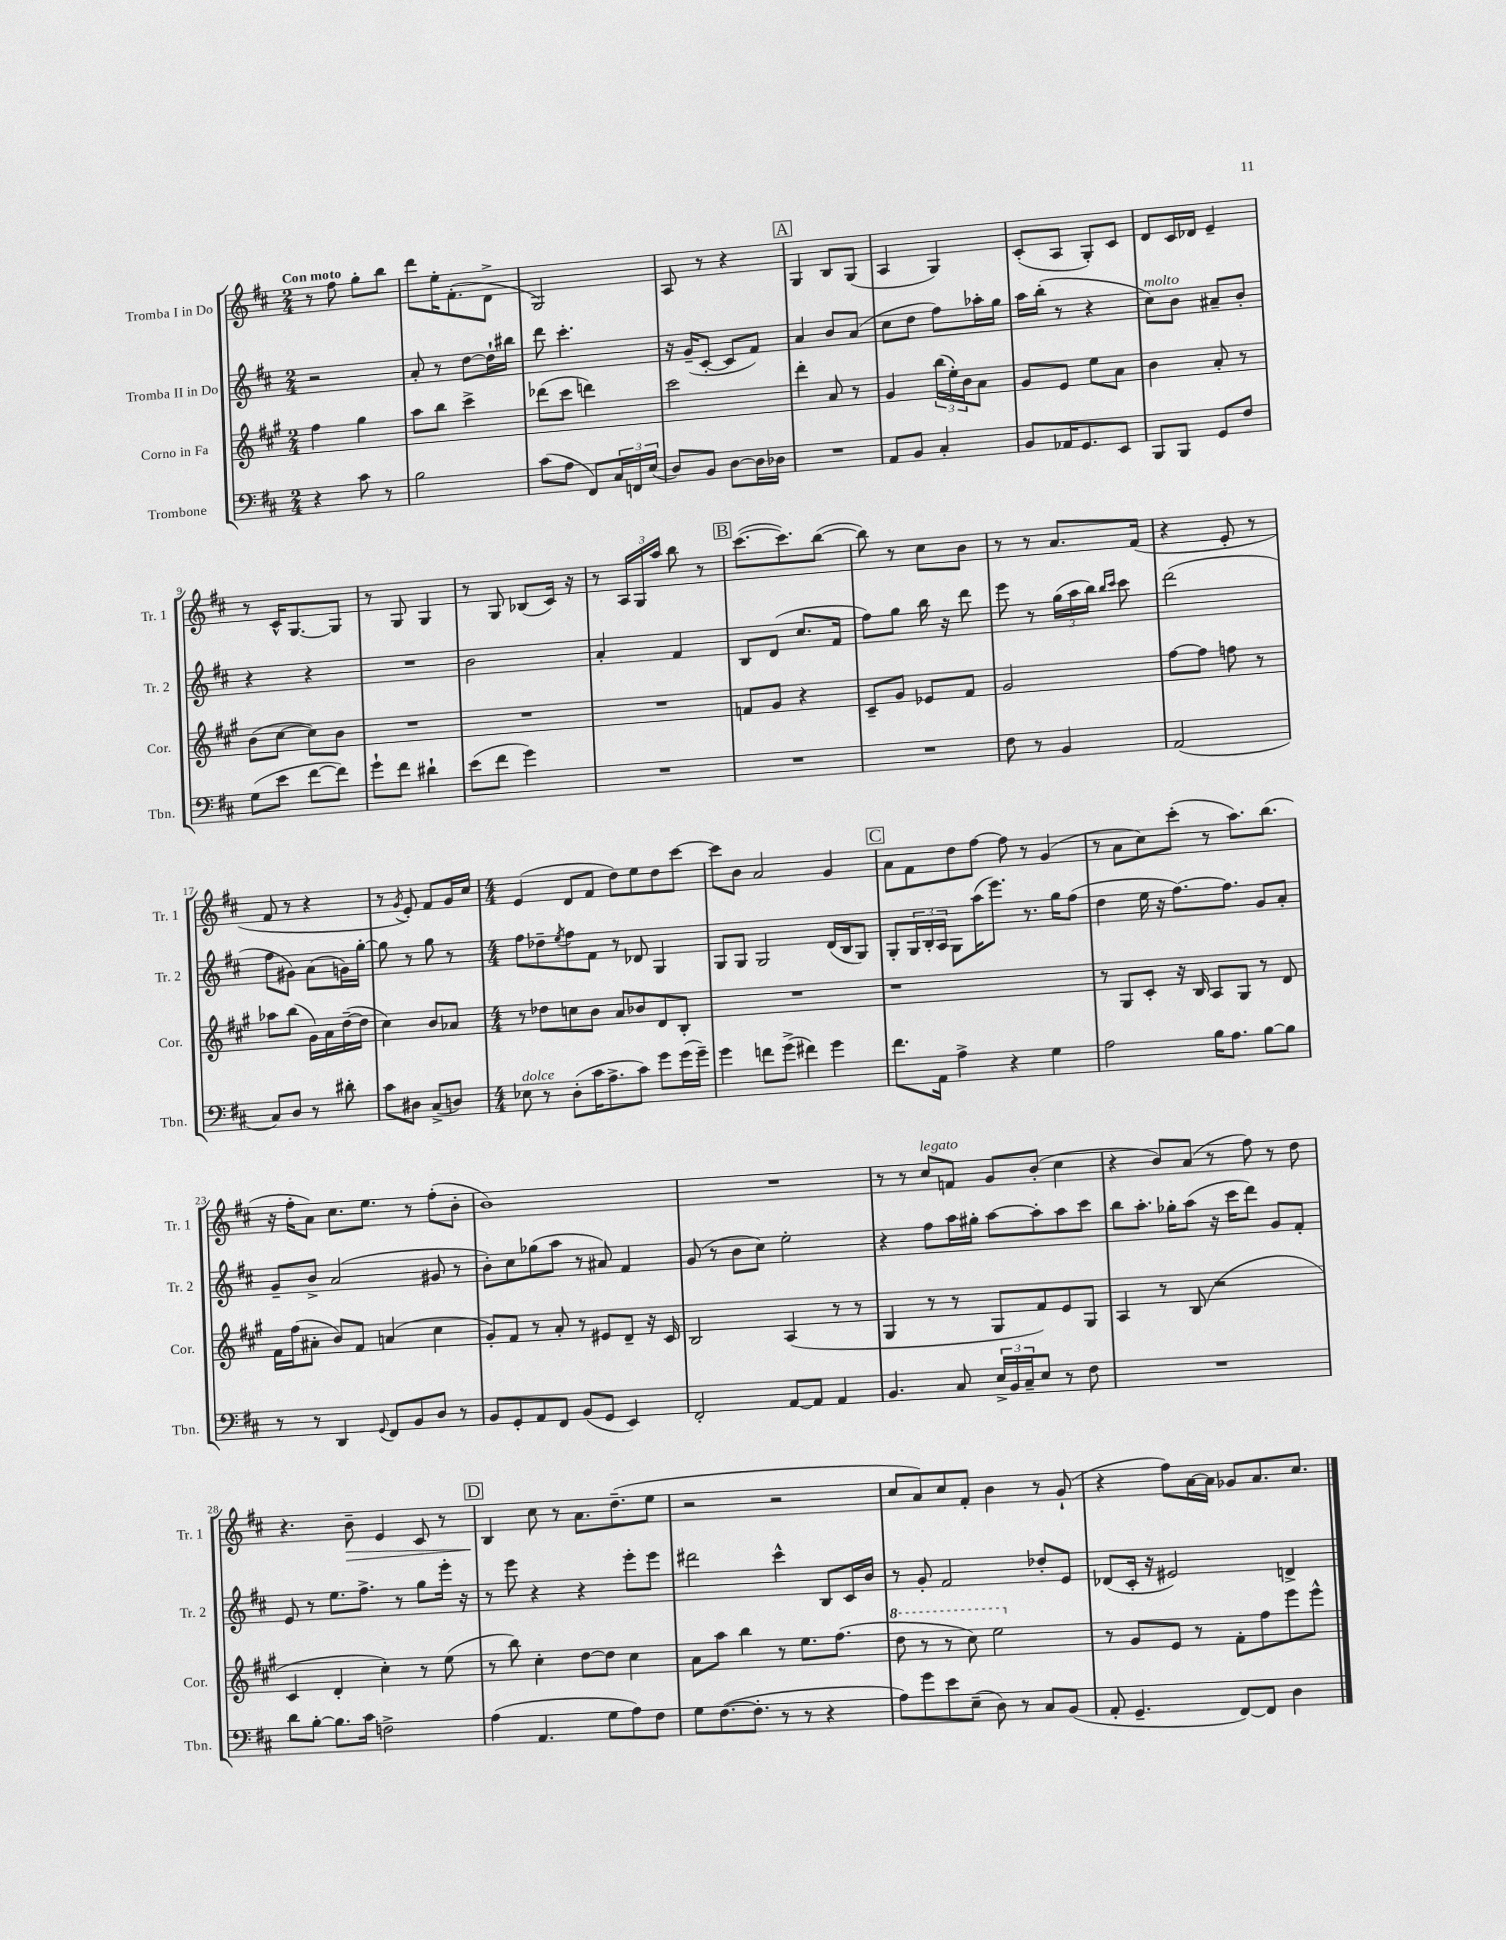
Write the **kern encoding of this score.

**kern	**kern	**kern	**kern
*staff4	*staff3	*staff2	*staff1
*clefF4	*clefG2	*clefG2	*clefG2
*k[f#c#]	*k[f#c#g#]	*k[f#c#]	*k[f#c#]
*M2/4	*M2/4	*M2/4	*M2/4
4r	4ff#	2r	8r
.	.	.	8ff#
8c#	4gg#	.	8gg'
8r	.	.	8bb
=	=	=	=
2B	8aa	8a'	8ddd
.	8bb	8r	16ee'
.	.	.	(8.f#'
.	4ccc#^	[8dd	.
.	.	16dd`]	8d^
.	.	16bb#	.
=	=	=	=
(8c#	(8ddd-	8ddd	2G)
8A	8ccc#	4.ccc#'	.
8FF#)	4ddd)	.	.
24C#	.	.	.
24FF	.	.	.
(24E	.	.	.
=	=	=	=
8D)	2ccc#	16r	8A
.	.	(16g~	.
8BB	.	[8c#'	8r
[8D	.	8c#]	4r
16D]	.	8f#)	.
16D-	.	.	.
=	=	=	=
2r	4ddd'	4a	4G
.	8a	8b	8B
.	8r	(8a	(8G
=	=	=	=
8AA	4g#	8cc#	4A
8BB	.	8dd	.
4C#'	(24bb	8ff#)	4G)
.	24ee')	.	.
.	24b	.	.
.	8a	16aa-'	.
.	.	16gg	.
=	=	=	=
8BB	8g#	16aa	(8c#'
.	.	(16bb'	.
16AA-	8e	8r	8A
8.GG	.	.	.
.	8ee	4r	8G')
8EE	8a	.	8c#
=	=	=	=
8BBB	4b	8cc#)	8d
8BBB	.	8b	16c#
.	.	.	16d-
8GG	8a'	8a#~	4e~
8F#	8r	8b'	.
=	=	=	=
(8G	(8b	4r	8r
8e	[8cc#	.	16c#^^
.	.	.	[8.G
[8f#	8cc#])	4r	.
8f#])	8b	.	8G]
=	=	=	=
8g`	2r	2r	8r
8f#	.	.	8G
4d#`	.	.	4G
=	=	=	=
(8e	2r	2b	8r
8f#	.	.	8G
4g)	.	.	(8B-
.	.	.	16c#)
.	.	.	16r
=	=	=	=
2r	2r	4a'	8r
.	.	.	24A
.	.	.	24G
.	.	.	24aa
.	.	4f#	8bb
.	.	.	8r
=	=	=	=
2r	8f	8B	([8.ccc#
.	8g#	(8d	.
.	.	.	8.ccc#])
.	4r	8.cc#	.
.	.	.	([8bb
.	.	16f#	.
=	=	=	=
2r	8c#~	8ff#)	8bb])
.	8g#	8gg	8r
.	8e-	16bb	8cc#
.	.	16r	.
.	8f#	8ddd	8b
=	=	=	=
8F#	2g#	8eee	8r
8r	.	8r	8r
4BB	.	(24gg	8.a
.	.	24aa	.
.	.	24bb)	.
.	.	16qqbb	.
.	.	16qqccc#	.
.	.	8ccc#	.
.	.	.	(16f#
=	=	=	=
(2AA	[8ff#	(2ddd	4r
.	8ff#]	.	.
.	8ff	.	8e'
.	8r	.	8r
=	=	=	=
8C#)	8aa-	8ff#	8f#
8D	(8bb	8g#)	8r
8r	16g#)	(8a	4r
.	16a	.	.
8d#'	([16dd~	16g)	.
.	16dd]	[16gg'	.
=	=	=	=
8c#	4cc#)	8gg]	8r
.	.	.	8qg
8D#	.	8r	8e')
(8C#^	8b	8gg	8f#
8D)	8a-	8r	16g
.	.	.	16cc#
=	=	=	=
*M4/4	*M4/4	*M4/4	*M4/4
8E-	8r	8ff#	(4e
8r	8dd-	8dd-~	.
.	.	8qee	.
(8D'	8cc	8ff#	8d
16c#	8b	8f#	8f#
8.A^	.	.	.
.	8a	8r	8dd)
8c#)	8b-	8d-	8ee
8g	8d	4G	8dd
(16g	8B'	.	[8ccc#
16g~)	.	.	.
=	=	=	=
4g	1r	8G	8ccc#]
.	.	8G	8b
8f	.	2G	2a
(8g^	.	.	.
4f#)	.	.	.
4g	.	(16d	4g
.	.	16B	.
.	.	8G)	.
=	=	=	=
8.f#	1r	8G'	8a
.	.	24G	8f#
.	.	24B'	.
16AA	.	.	.
.	.	24A	.
4A^	.	8G	8dd
.	.	(16aa	[8ff#
.	.	8.eee)	.
4r	.	.	8ff#]
.	.	8.r	8r
4G	.	.	(4g
.	.	16gg	.
.	.	(8ff#	.
=	=	=	=
2A	8r	4dd	8r
.	8G#	.	8a
.	8c#'	16ee	8cc#)
.	.	16r	.
.	16r	[8.ff#)	(8ccc#'
.	16B	.	.
16B	8A	.	8r
8.A	.	8.ff#]	.
.	8G#	.	8.aa)
[8B	8r	8g	.
.	.	.	(8.bb
8B]	8d	8a'	.
=	=	=	=
8r	16f#	8g~	16r
.	(16ff#	.	16ff#'
8r	8a#'	8b^	8a)
4DD	8b)	(2a	8.cc#
.	8f#	.	.
.	.	.	8.ee
8qqGG	.	.	.
8FF#	(4a	.	.
8BB	.	.	8r
8D	4cc#	8g#	(8ff#'
8r	.	8r	8b'
=	=	=	=
8BB	8g#')	8b')	1b)
8GG'	8f#	8cc#	.
8AA	8r	(8gg-	.
8FF#	8a'	8aa	.
(8BB	8r	8r	.
8GG	8e#	8a#)	.
4EE)	8d~	4f#	.
.	16r	.	.
.	16c#	.	.
=	=	=	=
2FF#'	2B	(8g	1r
.	.	8r	.
.	.	8b	.
.	.	8cc#)	.
[8AA	(4A	2ee'	.
8AA]	.	.	.
4AA	8r	.	.
.	8r	.	.
=	=	=	=
4.BB	4G#	4r	8r
.	.	.	8r
.	8r	8ff#	8cc#
8C#	8r	16aa	8f
.	.	16gg#'	.
24E^	8G#	[8aa	8g
24BB	.	.	.
24C#~	.	.	.
8E	8f#)	8aa']	(8b'
8r	8e	8aa	4cc#
8F#	8G#	8ccc#	.
=	=	=	=
1r	4A	8bb	4r
.	.	8.aa'	.
.	8r	.	8b)
.	.	16gg-'	.
.	(8B	(8aa	(8a
.	2r	16r	8r
.	.	16ccc#	.
.	.	8ddd)	8ff#)
.	.	8g	8r
.	.	8f#'	8dd
=	=	=	=
8d	4c#	8e	4.r
[8B'	.	8r	.
8.B]	4d'	8.ee	.
.	.	.	8b~
16c#	.	8.ff#^	.
2F^	4cc#')	.	4e
.	.	8r	.
.	8r	8gg	8c#
.	(8ee	16eee'	8r
.	.	16r	.
=	=	=	=
(4A	8r	8r	4B
.	8bb)	8eee	.
4.AA	4cc#'	4r	8cc#
.	.	.	8r
.	[8dd	4r	8.a
8G	8dd]	.	.
.	.	.	(8.dd~
8A)	4cc#	8eee'	.
8F#	.	8eee	8ee
=	=	=	=
8G	8a	2ddd#	2r
([8.F#	8aa	.	.
.	4bb	.	.
8.F#']	.	.	.
8r	8r	4ccc#^^	2r
8r	8.ee	.	.
4r	.	8B	.
.	(8.ff#	.	.
.	.	16c#	.
.	.	16b	.
=	=	=	=
8A)	8ddd	8r	8cc#
8g	8r	8g'	8a)
8e	8r	2f#	8cc#
(8E~	8ccc#)	.	8f#'
8D)	2eee	.	4b
8r	.	.	.
8C#	.	8dd-'	8r
(8BB	.	8e	(8g`
=	=	=	=
8AA'	8r	(8d-	4r
4.GG~	8g#	16c#'	.
.	.	16r	.
.	8e	2e#)	8ff#)
.	8r	.	[16a
.	.	.	16a]
[8FF#)	8f#'	.	8g-
8FF#]	8ff#	.	8.a
4D	8eee	4d^	.
.	.	.	8.cc#
.	8eee^^	.	.
==	==	==	==
*-	*-	*-	*-
